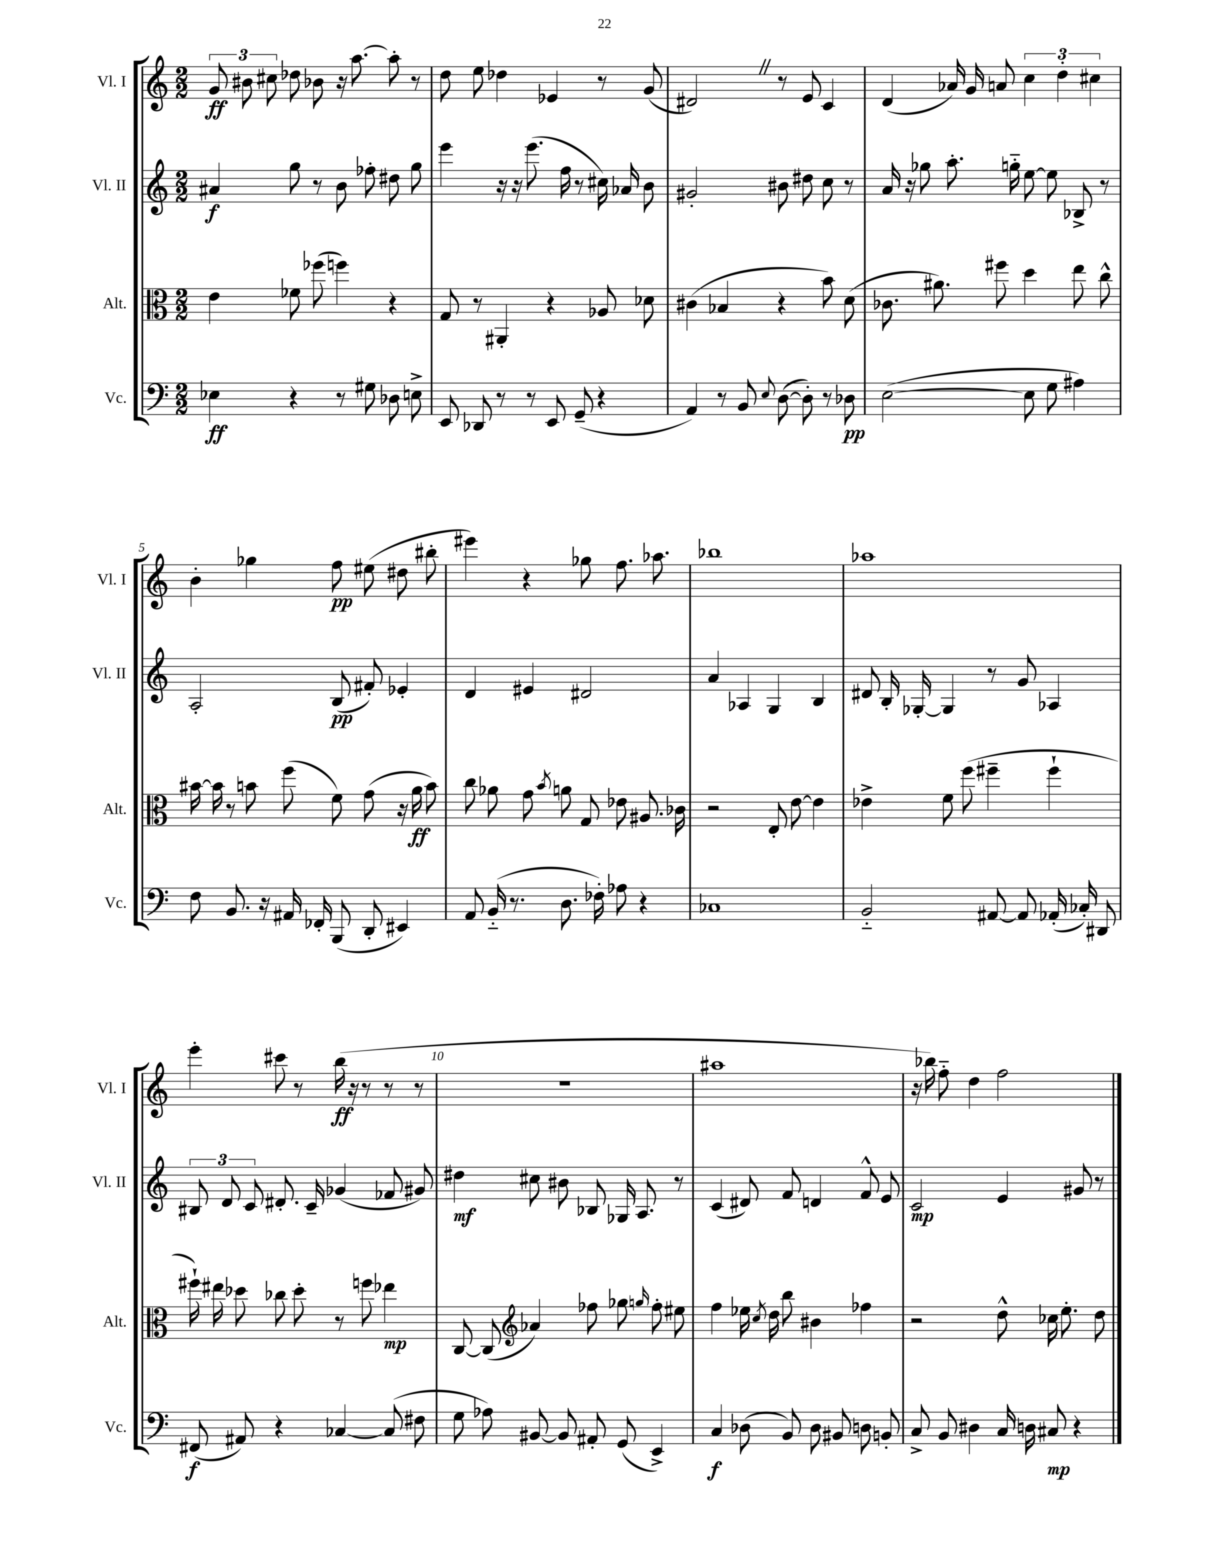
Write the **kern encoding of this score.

**kern	**kern	**kern	**kern
*staff4	*staff3	*staff2	*staff1
*clefF4	*clefC3	*clefG2	*clefG2
*k[]	*k[]	*k[]	*k[]
*M2/2	*M2/2	*M2/2	*M2/2
4E-	4e	4a#	12g
.	.	.	12b#
.	.	.	12cc#
4r	8f-	8gg	8dd-
.	(8ff-	8r	8b-
8r	4ff)	8b	16r
.	.	.	[8.aa
8G#	.	8ff-'	.
8D-	4r	8dd#	8aa']
8E^	.	8gg	8r
=	=	=	=
8EE	8G	4eee	8dd
8DD-	8r	.	8ee
8r	4AA#'	16r	4dd-
.	.	16r	.
8r	.	(8.eee	.
8EE	4r	.	4e-
.	.	16ff	.
(8GG~	.	8r	.
4r	8A-	16cc#)	8r
.	.	16a-	.
.	8d-	8b	(8g
=	=	=	=
4AA)	(4c#	2g#'	2d#)
8r	4B-	.	.
8BB	.	.	.
8qqE	.	.	.
([8D	4r	8b#	8r
8D'])	.	8dd#	8e
8r	8b)	8cc	4c
8D-	(8d	8r	.
=	=	=	=
([2E	8.c-	16a	(4d
.	.	16r	.
.	.	8gg-	.
.	8.a#)	.	.
.	.	8.aa'	16a-)
.	.	.	16g
.	8ff#	.	8a
.	.	16gg'~	.
8E]	4dd	[8ee	6cc
8G	.	8ee]	.
.	.	.	6dd'
4A#)	8ee	8B-^	.
.	.	.	6cc#
.	8cc^^	8r	.
=	=	=	=
8F	[16b#	2A'	4b'
.	16b#]	.	.
8.BB	8r	.	.
.	8b	.	4gg-
16r	.	.	.
16AA#	(8ff	.	.
16FF-'	.	.	.
(8BBB	8f)	(8B	8ff
8DD'	(8g	8f#')	(8ee#
4EE#)	16r	4e-'	8dd#
.	16a	.	.
.	8b)	.	8bb#'
=	=	=	=
8AA	8cc	4d	4eee#)
(16BB'~	8a-	.	.
8.r	.	.	.
.	8g	4e#	4r
.	8qb	.	.
8.D	8a	.	.
.	8G	2d#	8gg-
16F-')	.	.	.
8A-	8e-	.	8.ff
4r	8.A#	.	.
.	.	.	8.aa-
.	16c-	.	.
=	=	=	=
1C-	2r	4a	1bb-
.	.	4A-	.
.	8E'	4G	.
.	[8e	.	.
.	4e]	4B	.
=	=	=	=
2BB'~	4e-^	8d#	1aa-
.	.	16B'	.
.	.	[16G-'	.
.	8f	4G-]	.
.	(8ff	.	.
[8AA#	4ff#~	8r	.
8AA#]	.	8g	.
(16AA-'	4ff#`	4A-	.
16C-')	.	.	.
8DD#	.	.	.
=	=	=	=
(8FF#	16ff#`)	12B#	4eee'
.	16ee#	.	.
.	.	12d	.
8AA#)	8dd-	.	.
.	.	12c	.
4r	8cc-	8.d#'	8ccc#
.	8dd-'	.	8r
.	.	16c~	.
[4C-	8r	(4g-	(16bb
.	.	.	16r
.	8ff	.	8r
(8C-]	4ee-	8f-	8r
8F#	.	8g#)	8r
=	=	=	=
8G	[8C	4dd#	1r
8A-)	(8C]	.	.
*	*clefG2	*	*
[8BB#	4a-)	8cc#	.
8BB#]	.	8b#	.
8AA#'	8ff-	8B-	.
(8GG	8gg-	16G-	.
.	.	8.A	.
.	16qqgg	.	.
4EE^)	8ff-'	.	.
.	8ee#	8r	.
=	=	=	=
4C	4ff	(4c	1aa#
(8D-	16ee-	8d#)	.
.	8qcc	.	.
.	16dd	.	.
8BB)	8bb	8f	.
8D-	4b#	4d	.
8BB#	.	.	.
8D	4ff-	8f^^	.
8BB'	.	8e	.
=	=	=	=
8C^	2r	2c	16r
.	.	.	16bb-)
8BB	.	.	8ff'~
4D#	.	.	4dd
16C	8dd^^	4e	2ff
16D	.	.	.
8C#	16cc-	.	.
.	8.ee'	.	.
4r	.	8g#	.
.	8dd	8r	.
==	==	==	==
*-	*-	*-	*-
